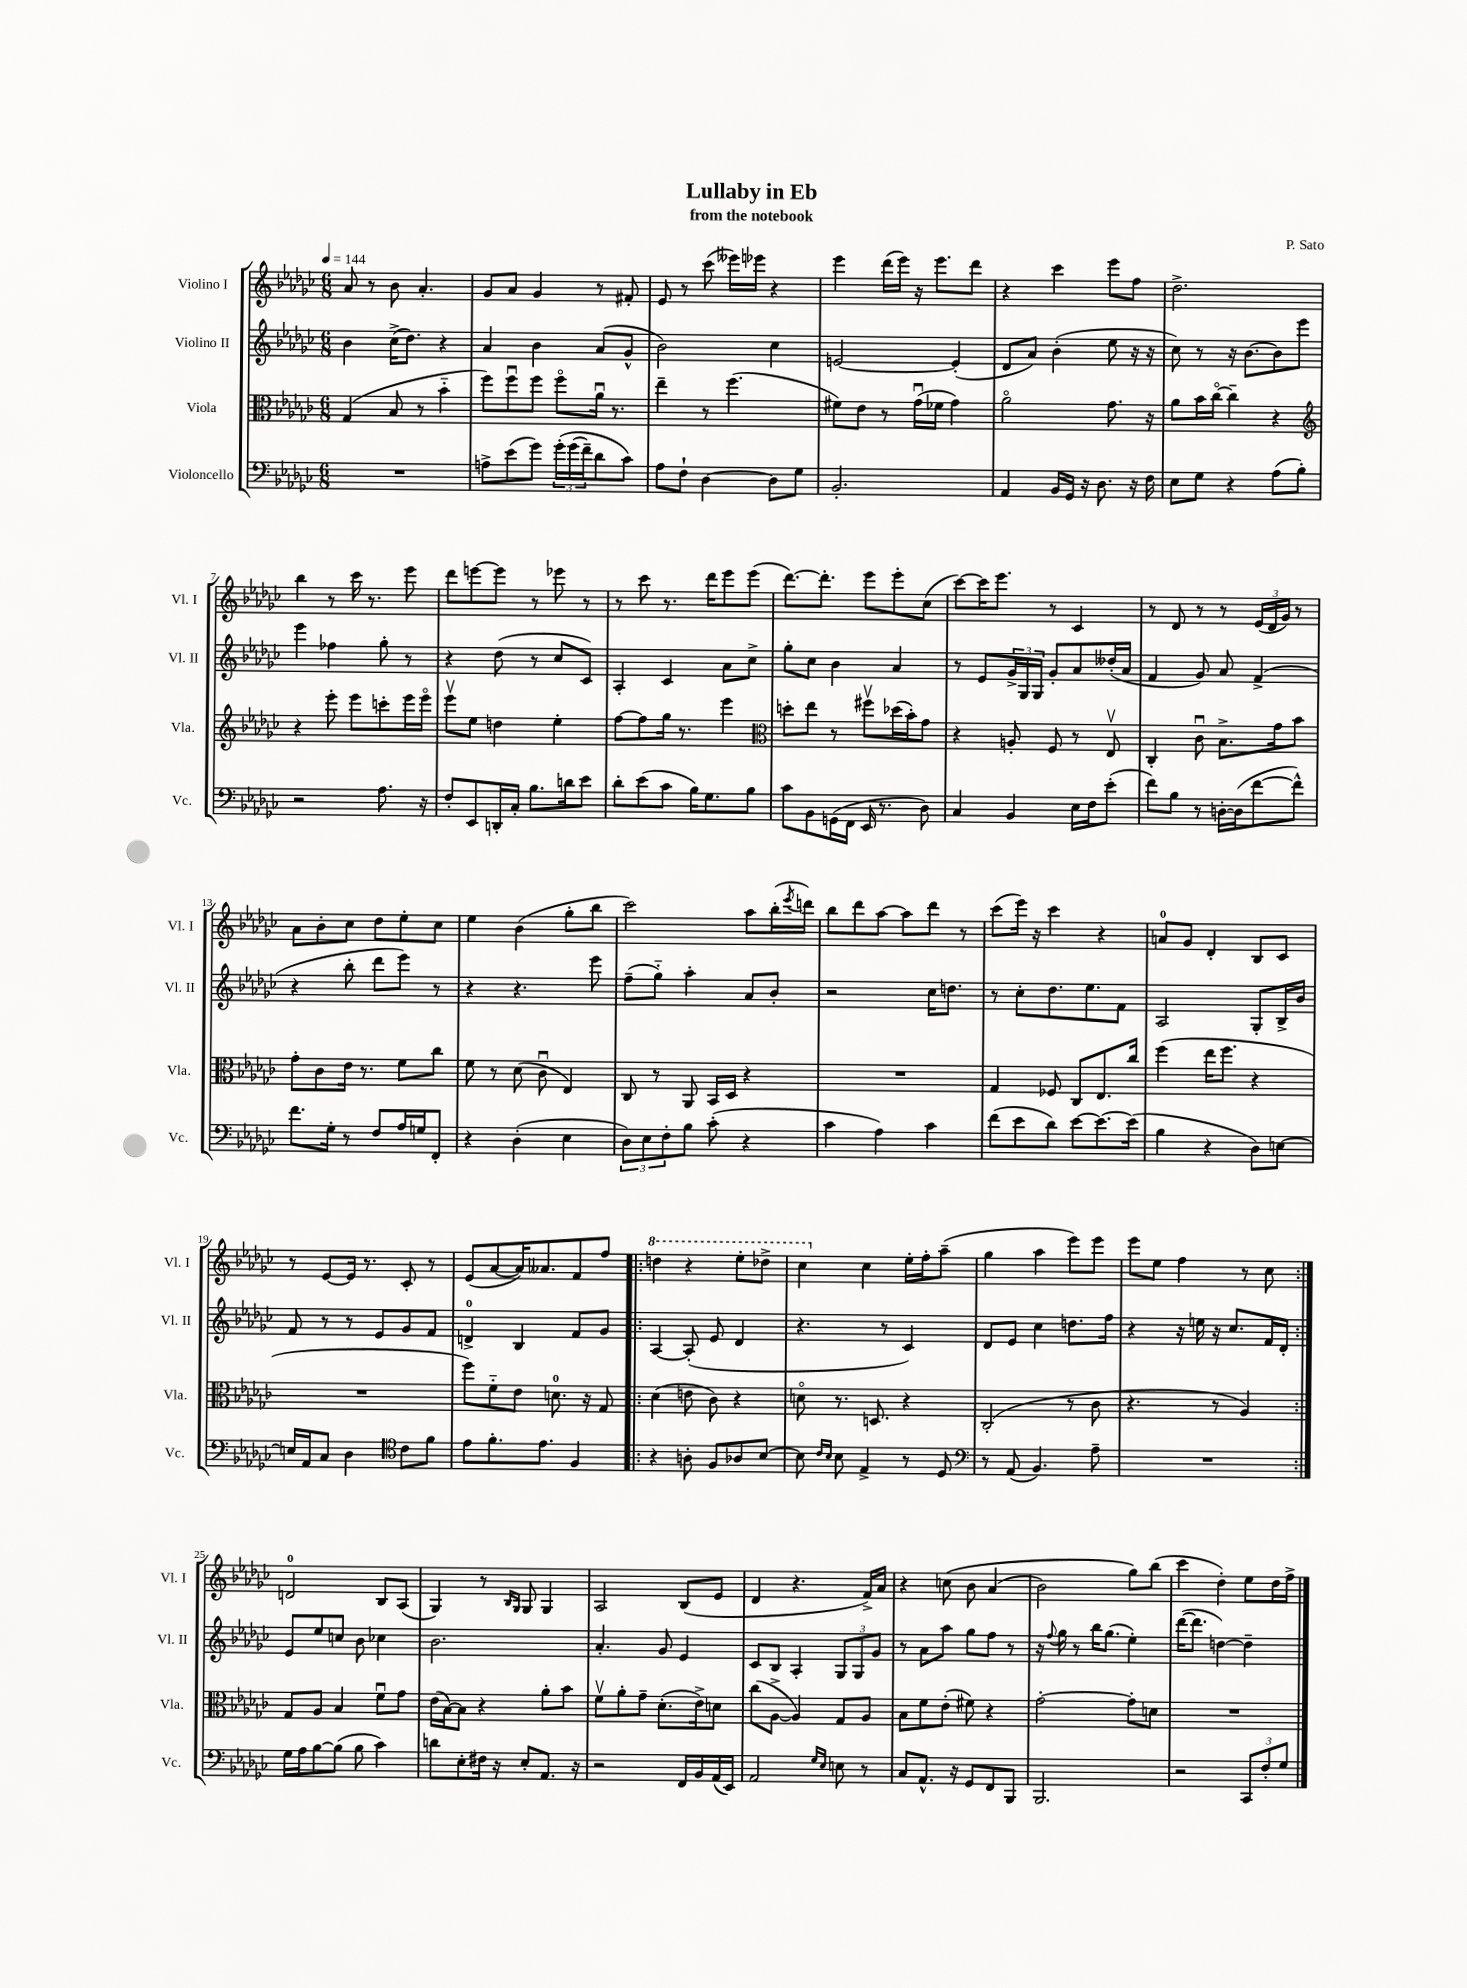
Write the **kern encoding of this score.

**kern	**kern	**kern	**kern
*staff4	*staff3	*staff2	*staff1
*clefF4	*clefC3	*clefG2	*clefG2
*k[b-e-a-d-g-c-]	*k[b-e-a-d-g-c-]	*k[b-e-a-d-g-c-]	*k[b-e-a-d-g-c-]
*M6/8	*M6/8	*M6/8	*M6/8
*MM144	*MM144	*MM144	*MM144
2.r	(4G-/	4b-\	8a-/
.	.	.	8r
.	8B-/	(16cc-^\LK	8b-\
.	.	8.dd-\J)	.
.	8r	.	4.a-'/
.	4b-'~\	4r	.
=	=	=	=
8A^\L	8ff\L)	4a-/	8g-/L
(8e-\	8ffu\	.	8a-/J
8g-\J)	8ff\J	4b-\	4g-/
&(24g-'\LL	8ffo\L	.	.
(24g-\	.	.	.
24f~\J)	.	.	.
8d-\	16a-u\Jk	(8a-/L	8r
.	8.r	.	.
8c-\J&)	.	8g-^^/J	8f#'/
=	=	=	=
8A-\L	4ee-~\	2b-\)	8e-/
8F`\J	.	.	8r
[4D-\	8r	.	(8ccc-\
.	(4.ff\	.	16eee--\LL)
.	.	.	16eee-\JJ
8D-\]L	.	4cc-\	4r
8G-\J	.	.	.
=	=	=	=
2.BB-'/	8f#\L)	[2e/	4eee-\
.	8e-\J	.	.
.	8r	.	(16ddd-\LL
.	.	.	16eee-\JJ)
.	(16g-u\LL	.	16r
.	16f-\JJ	.	8.eee-\L
.	4g-\)	(4e'/]	.
.	.	.	8ddd-\J
=	=	=	=
4AA-/	2a-o\	8d-/L	4r
.	.	8a-/J)	.
16BB-/LL	.	(4b-'\	4ccc-\
16GG-/JJ	.	.	.
16r	.	.	.
8.D-\	.	.	.
.	8.g-\	8ee-\	8eee-\L
16r	.	16r	8ff\J
16F\	16r	16r	.
=	=	=	=
8E-\L	8a-\L	8cc-\)	2.dd-^\
8G-\J	16b-\L	8r	.
.	[16cc-o\JJ	.	.
4r	4cc-~\]	16r	.
.	.	[8.b-\L	.
(8A-\L	4r	8b-\]	.
8B-'\J)	.	8eee-\J	.
=	=	=	=
*	*clefG2	*	*
2r	4r	4eee-\	4bb-\
.	8eee-'\	4ff-\	8r
.	8eee-\L	.	16ccc-\
.	.	.	8.r
8.A-\	8ccc'\	8gg-'\	.
.	16eee-\L	8r	8eee-\
16r	16eee-o\JJ	.	.
=	=	=	=
8F'/L	8eee-v\L	4r	8ddd-\L
8EE-/	8ee-\J	.	[8eee\
16DD'/L	4dd\	(8dd-\	8eee\]J
16C-'/JJ	.	.	.
8.B-\L	.	8r	8r
.	4ee-'\	8cc-/L	8eee-\
16d\k	.	.	.
8e-\J	.	8c-/J)	8r
=	=	=	=
8d-'\L	[8ff\L	4A-'/	8r
(8e-\	8ff\]	.	8ccc-\
8c-\J	16gg-\Jk	4c-/	8.r
.	8.r	.	.
16B-\LK)	.	.	.
8.G-\	.	.	16ddd-\LK
.	4eee-\	8a-\L	8eee-\
8B-\J	.	8cc-^\J	(8eee-\J
=	=	=	=
*	*clefC3	*	*
8c-\L	8dd'\L	8gg-'\L	[8.ddd-\L)
8BB-\	8ee-\J	8cc-\J	.
.	.	.	8.ddd-'\]J
(16GG\L	8r	4b-\	.
16FF\JJ	.	.	.
16EE-/	8ff#v\L	.	8eee-\L
8.r	.	.	.
.	(16dd-\L	4a-/	8eee-'\
.	16b-'\J)	.	.
8D-\)	8g-\J	.	(8cc-\J
=	=	=	=
4C-/	4r	8r	[8ccc-\L)
.	.	8e-/L	16ccc-\]K
.	.	.	8.eee-\J
4BB-/	8A'/	24g-^/L	.
.	.	24G-/	.
.	.	24G-/JJ	.
.	8F/	8g-'/L	8r
16E-\LL	8r	8a-/	4c-/
16F\J	.	.	.
(8e-'\J	8E-v/	(16dd--'/L	.
.	.	16a-/JJ	.
=	=	=	=
8f\L)	4C-'/	4f/	8r
8B-\J	.	.	8d-/
8r	8c-u\	8g-/)	8r
[16D'\LL	8.B-^\L	8a-/	8r
(16D\]J	.	.	.
[8f\	.	(4f^/	(24e-/LL
.	.	.	24d-/
.	16g-\k	.	.
.	.	.	24g-/JJ)
8f^^\]J)	8b-\J	.	8r
=	=	=	=
8.f\L	8g-'\L	4r	8a-\L
.	8c-\	.	8b-'\
16G-'\Jk	.	.	.
8r	16e-\Jk	8bb-'\	8cc-\J
.	8.r	.	.
8F/L	.	8ddd-\L	8dd-\L
16A-/L	8f\L	8eee-\J)	8ee-'\
16G/J	.	.	.
8FF'/J	8cc-\J	8r	8cc-\J
=	=	=	=
4r	8f\	4r	4ee-\
.	8r	.	.
(4D-'\	(8d-\	4.r	(4b-\
.	8c-u\	.	.
4E-\	4E-/)	.	8gg-'\L
.	.	8eee-\	8bb-\J
=	=	=	=
12D-\L)	8C-/	(8ff~\L	2ccc-\)
12E-\	.	.	.
.	8r	8gg-'~\J)	.
12F'\	.	.	.
8B-\J	8AA-/	4aa-'\	.
(8c-'\	16BB-/LL	.	.
.	16D-/JJ	.	.
4r	4r	8a-/L	8aa-\L
.	.	8b-'/J	(16bb-'\L
.	.	.	8qeee-/
.	.	.	16ddd\JJ)
=	=	=	=
4c-\	2.r	2r	8bb-\L
.	.	.	8ddd-\
4A-\)	.	.	[8aa-\J
.	.	.	8aa-\]L
4c-\	.	16cc-\LK	8ddd-\J
.	.	8.dd\J	.
.	.	.	8r
=	=	=	=
(8f\L	4G-/	8r	(8ccc-\L
8e-\	.	8cc-'\L	16eee-\Jk)
.	.	.	16r
8d-\J)	8F-/	8.dd-\	4ccc-\
[8e-\L	8C-/L	.	.
.	.	8.ee-\	.
8.e-\_	8.E-/	.	4r
.	.	8f\J	.
(16e-\]Jk	16cc-/Jk	.	.
=	=	=	=
4B-\	(4ff\	2A-/	8a/L
.	.	.	8g-/J
4r	16ee-\LK	.	4d-'/
.	8.ff\J	.	.
8D-\L)	4r	8G-'/L	8B-/L
[8E\J	.	16B-^/L	8c-/J
.	.	16b-/JJ	.
=	=	=	=
16E/]LL	2.r	8f/	8r
16AA-/J	.	.	.
8C-/J	.	8r	[8e-/L
4D-\	.	8r	16e-/]Jk
.	.	.	8.r
.	.	8e-/L	.
*clefC4	*	*	*
8c-\L	.	8g-/	8c-'/
8f\J	.	8f/J	8r
=	=	=	=
8e-\L	8ff\L)	4d^/	(8e-/L
8.f'\	8f'~\	.	[8a-/
.	8e-\J	4B-/	16a-/]K)
8.e-\J	.	.	8.a--/
.	8.d\	.	.
4F/	.	8f/L	8f/
.	16r	.	.
.	8G-/	8g-/J	8ff/J
=!|:	=!|:	=!|:	=!|:
4r	(4d-\	[4A-/	4ddd\
8A'\	8e\	(8A-'/]	4r
8F/L	8c-\)	8e-/	.
8A-/	4r	4d-/	8eee-'\L
[8B-/J	.	.	8ddd-^\J
=	=	=	=
8B-\]	8do\	4.r	4ccc-\
16qqc-/LL	.	.	.
16qqB-/JJ	.	.	.
8B-\	8.r	.	.
4E-^/	.	.	4cc-\
.	8.D/	.	.
.	.	8r	.
8r	4r	4c-/)	16ee-'\LL
.	.	.	16ff'\J
8D-/	.	.	(8aa-~\J
=	=	=	=
*clefF4	*	*	*
8r	(2C-'/	8d-/L	4gg-\
(8AA-/	.	8e-/J	.
4.BB-/)	.	4cc-\	4aa-\
.	8r	8.dd\L	8eee-\L)
8A-~\	8c-\	.	8eee-\J
.	.	16ff\Jk	.
=	=	=	=
2.r	4.r	4r	8eee-\L
.	.	.	8ee-\J
.	.	16r	4ff\
.	.	16ee\	.
.	8r	16r	.
.	.	8.cc-/L	.
.	4A-/)	.	8r
.	.	16f/L	8cc-\
.	.	16d-'/JJ	.
=:|!	=:|!	=:|!	=:|!
16G-\LL	8G-/L	8e-/L	2d/
16A-\J	.	.	.
[8B-\	8A-/J	8ee-/	.
(8B-\]J	4B-/	8cc/J	.
8B-\	.	8b-\	.
4c-\)	8fu\L	4cc-\	8B-/L
.	8g-\J	.	(8A-/J
=	=	=	=
8d\L	(16e-\LL	2.b-\	4G-/)
.	[16B-\J)	.	.
8E-'\	8B-\]J	.	.
16F#\Jk	4r	.	8r
16r	.	.	.
.	.	.	16qqB-/LL
.	.	.	16qqG-/JJ
8E-'/L	.	.	8G-/
8.AA-/J	8a-'\L	.	4G-/
.	8b-\J	.	.
16r	.	.	.
=	=	=	=
2r	8fv\L	4.a-'/	2A-/
.	8a-'\	.	.
.	8g-~\J	.	.
.	(8.d-'\L	8g-/	.
16FF/LL	.	4e-/	(8B-/L
16BB-/	16e-^\k)	.	.
(16AA-/	8d\J	.	8e-/J
16EE-/JJ)	.	.	.
=	=	=	=
2AA-/	(8cc-\L	8c-/L	4d-/
.	[8A-^\J	8B-/J	.
.	4A-/])	4A-'/	4.r
16qqG-/LL	.	.	.
16qqE-/JJ	.	.	.
8E\	8G-/L	12G-/L	.
.	.	12G-/	.
8r	8A-/J	.	16f^/LL)
.	.	12g-/J	.
.	.	.	16a-/JJ
=	=	=	=
8C-/L	8B-\L	8r	4r
8.AA-^^/J	8f\	8a-\L	.
.	(8e-'\J	8aa-\J	&(8cc\
16r	.	.	.
8GG-/L	8f#\)	8gg-\L	8b-\
8FF/	4r	8ff\J	(4a-/
8BBB-/J	.	8r	.
=	=	=	=
2.BBB-/	[2g-'\	16r	2b-\)
.	.	8qqff/	.
.	.	16gg-\	.
.	.	8r	.
.	.	16bb-\LK	.
.	.	(8.gg-\J	.
.	8g-'\]L	4ee-'\)	8gg-\L&)
.	8d\J	.	(8bb-\J
=	=	=	=
2r	2.r	([16ddd-\LK	4ccc-\
.	.	8.ddd-\]J	.
.	.	[4dd\)	4dd-'\)
12CC-/L	.	4dd~\]	8ee-\L
12F'/	.	.	.
.	.	.	16dd-\L
12G-/J	.	.	.
.	.	.	16ff^\JJ
==	==	==	==
*-	*-	*-	*-
